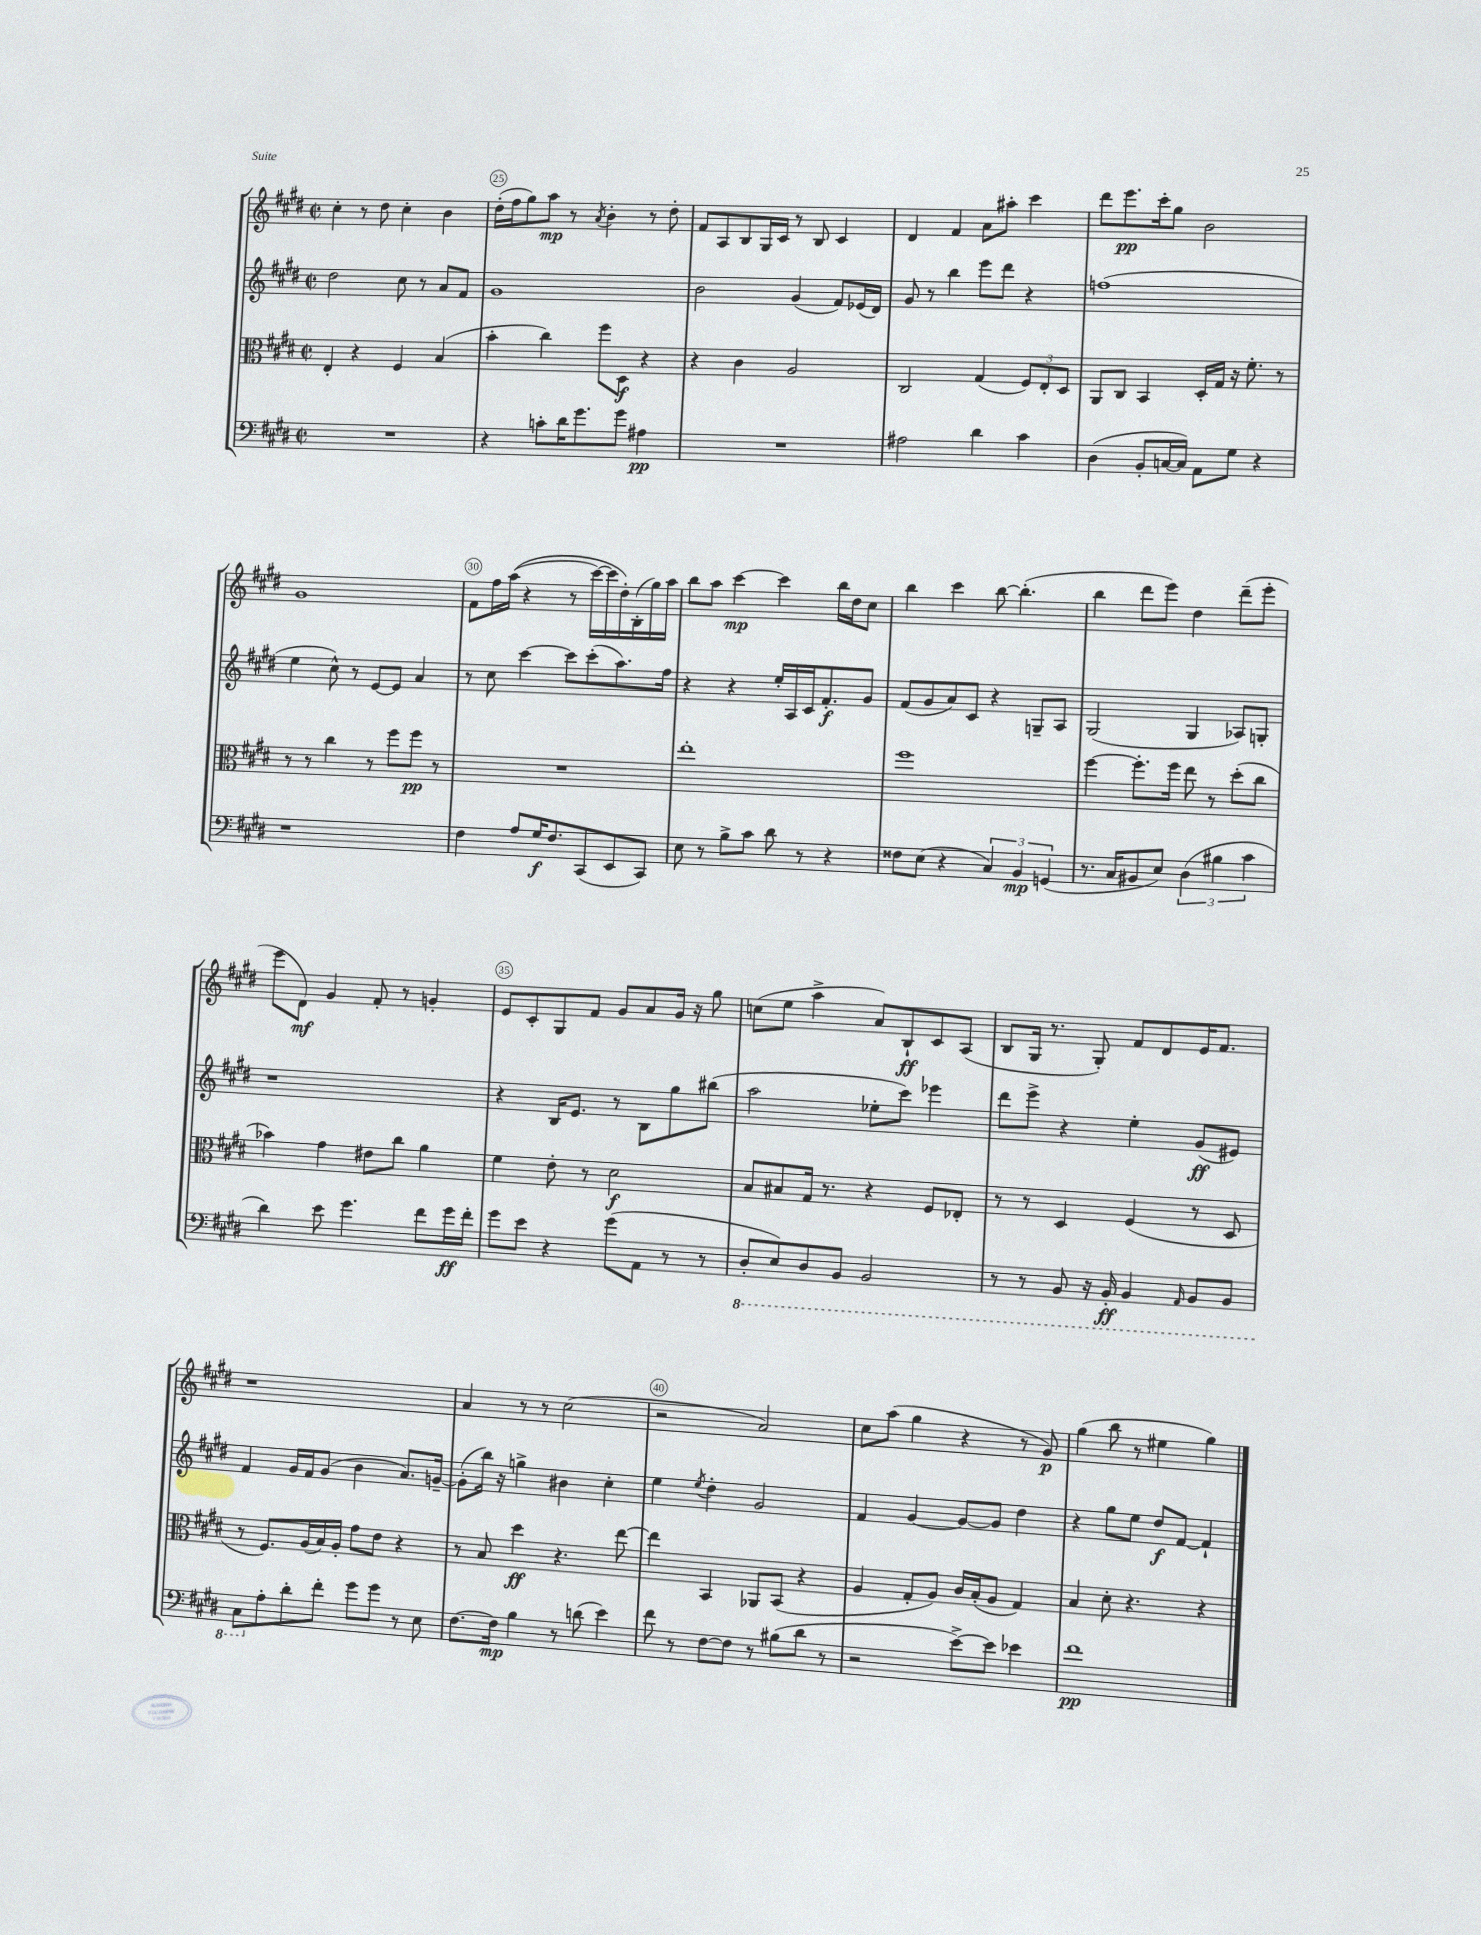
<<
\new StaffGroup <<
\new Staff = "s0" {
    \clef treble \key e \major \defaultTimeSignature \time 2/2
    cis''4-. r8 dis''8 cis''4-. b'4 |
    dis''16-.( fis''16 gis''8) a''8\mp r8 \acciaccatura { a'8 } b'4-. r8 dis''8-. |
    fis'8 a8 b8 gis16 cis'16 r8 b8 cis'4 |
    dis'4 fis'4 a'8 ais''8-. cis'''4 |
    dis'''8 e'''8.\pp cis'''16-. gis''8 b'2 |
    gis'1 |
    fis'8 fis''16 a''16(\( r4 r8 cis'''16~) cis'''16 dis''16-.\) b16-.( gis''16) a''16 |
    b''8 a''8 cis'''4~\mp cis'''4 b''16 dis''16 cis''8 |
    b''4 cis'''4 b''8~ b''4.-.( |
    b''4 dis'''8 e'''8) dis''4 dis'''8--( e'''8-. |
    e'''8 dis'8\mf) gis'4 fis'8-. r8 g'4-. |
    e'8 cis'8-. gis8 fis'8 gis'8 a'8 gis'16 r16 gis''8 |
    c''8( e''8 a''4-> a'8) b8-!\ff cis'8 a8( |
    b8 gis16 r8. gis8-.) fis'8 dis'8 e'16 fis'8. |
    r1 |
    a'4 r8 r8 cis''2( |
    r2 a'2) |
    cis''8 a''8( gis''4 r4 r8 gis'8\p) |
    gis''4( b''8 r8 eis''4 gis''4) \bar "|." |
}
\new Staff = "s1" {
    \clef treble \key e \major \defaultTimeSignature \time 2/2
    dis''2 cis''8 r8 a'8 fis'8 |
    gis'1 |
    b'2 gis'4( fis'8) ees'16( dis'16) |
    gis'8 r8 b''4 e'''8 dis'''8 r4 |
    f''1( |
    e''4 cis''8-^) r8 e'8~ e'8 a'4 |
    r8 cis''8 cis'''4~ cis'''8 cis'''8-.( a''8.) fis''16 |
    r4 r4 e''16-. a16 cis'16 fis'8.-.\f gis'8 |
    fis'8( gis'8 a'8) cis'8 r4 g8-- a8 |
    gis2( gis4 aes8) g8-. |
    r1 |
    r4 b16 e'8. r8 b8 gis''8 bis''8( |
    a''2 ees''8-. cis'''8) ees'''4 |
    dis'''8 e'''8-> r4 e''4-. gis'8\ff( eis'8) |
    fis'4 gis'16 fis'16 gis'8( b'4 a'8.) g'16~-- |
    g'8-.( b''16) r16 g''4-> bis'4 cis''4-. |
    e''4 \acciaccatura { e''8 } dis''4-. gis'2 |
    fis'4 gis'4~ gis'8~ gis'8 dis''4 |
    r4 gis''8 e''8 dis''8\f fis'8~ fis'4-! \bar "|." |
}
\new Staff = "s2" {
    \clef alto \key e \major \defaultTimeSignature \time 2/2
    e4-. r4 fis4 b4( |
    b'4-. cis''4) fis''8 dis8\f r4 |
    r4 cis'4 a2 |
    cis2 gis4( \tuplet 3/2 { fis8) e8-. dis8 } |
    a,8 cis8 b,4 dis16-. gis16 r16 fis'8.-. r8 |
    r8 r8 cis''4 r8 fis''8 fis''8\pp r8 |
    R1 |
    e''1-. |
    fis''1 |
    fis''4~ fis''8.-. fis''16 e''8 r8 dis''8-.( cis''8 |
    bes'4) gis'4 eis'8 cis''8 a'4 |
    fis'4 e'8-. r8 dis'2\f |
    b8 bis8 gis16 r8. r4 fis8 ees8-. |
    r8 r8 dis4 fis4( r8 dis8 |
    r8 fis8.) a16( b16) a16-. gis'8 e'8 r4 |
    r8 b8 dis''4\ff r4. e''8~ |
    e''4 b,4 aes,8 b,8( r4 |
    a4 gis8-. a8) cis'16 b16-.( a8 gis4) |
    b4 dis'8-. r4. r4 \bar "|." |
}
\new Staff = "s3" {
    \clef bass \key e \major \defaultTimeSignature \time 2/2
    R1 |
    r4 c'8-. dis'16 gis'8. gis'8 ais4\pp |
    R1 |
    ais2 dis'4 cis'4 |
    dis4( b,8-. c16~ c16) a,8 gis8 r4 |
    r1 |
    fis4 a8 gis16\f fis8. cis,8( e,8 cis,8) |
    e8 r8 b8-> cis'8 dis'8 r8 r4 |
    fisis8 e8( r4 \tuplet 3/2 { cis4) b,4\mp g,4( } |
    r8. cis16 bis,8 e8) \tuplet 3/2 { dis4( bis4 cis'4 } |
    dis'4) e'8 gis'4. fis'8 gis'16\ff fis'16-. |
    gis'8 e'8 r4 gis'8( a,8 r8 r8 |
    \ottava #-1 dis,8-. e,8) dis,8 b,,8 b,,2 |
    r8 r8 b,,8 r16 b,,16-.\ff b,,4 \grace { a,,16 } b,,8 b,,8 |
    cis,8 \ottava #0 a8-. dis'8-. fis'8-. gis'8 gis'8 r8 e8 |
    fis8.~ fis16\mp b4 r8 d'8( e'4) |
    fis'8 r8 fis8~ fis8 r8 bis8( dis'8 r8 |
    r2 e'8~->) e'8 ees'4 |
    fis'1\pp \bar "|." |
}
>>
>>
\layout { \context { \Score currentBarNumber = #24 \override BarNumber.break-visibility = ##(#f #t #t) barNumberVisibility = #(every-nth-bar-number-visible 5) \override BarNumber.stencil = #(make-stencil-circler 0.1 0.3 ly:text-interface::print) } }
